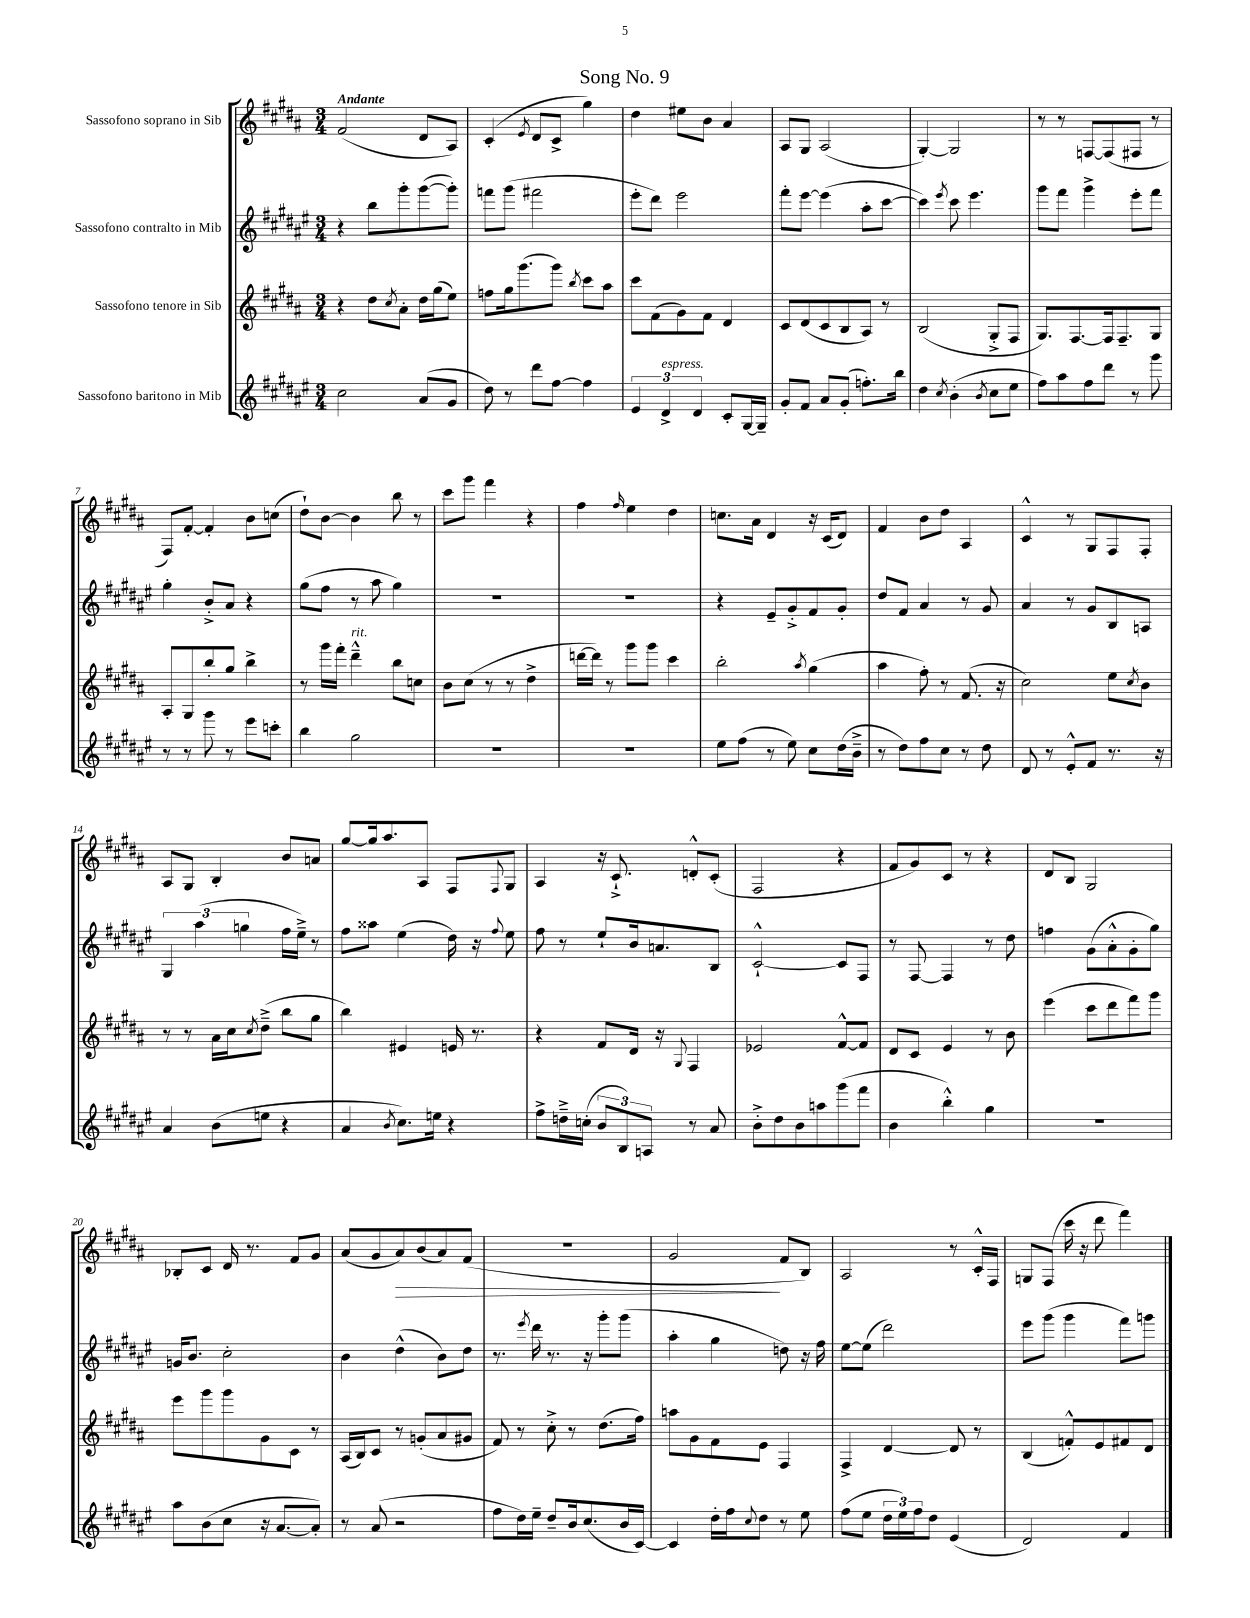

**kern	**kern	**kern	**kern	**dynam
*part4	*part3	*part2	*part1	*part1
*staff4	*staff3	*staff2	*staff1	*staff1
*I"Sassofono baritono in Mib	*I"Sassofono tenore in Sib	*I"Sassofono contralto in Mib	*I"Sassofono soprano in Sib	*
*clefG2	*clefG2	*clefG2	*clefG2	*
*k[f#c#g#d#a#e#]	*k[f#c#g#d#a#]	*k[f#c#g#d#a#e#]	*k[f#c#g#d#a#]	*
*M3/4	*M3/4	*M3/4	*M3/4	*
=1	=1	=1	=1	=1
!	!	!	!LO:TX:a:B:t=Andante	!
2cc#\	4r	4r	(2f#/	.
.	8dd#\L	8bb\L	.	.
.	8qcc#/	.	.	.
.	8a#'\J	8ggg#'\	.	.
(8a#/L	16dd#\LL	([8ggg#\	8d#/L	.
.	(16gg#\J	.	.	.
8g#/J	8ee\J)	8ggg#'\J])	8A#/J)	.
=2	=2	=2	=2	=2
8dd#\)	8ffn\L	8fffn\L	(4c#'/	.
8r	16gg#\k	(8ggg#\J	.	.
.	(8.ggg#\	.	.	.
.	.	.	8qe/	.
8ddd#\L	.	2fff#X\	8d#/L	.
[8ff#\J	8ggg#\J)	.	8c#^/J	.
.	8qbb/	.	.	.
4ff#\]	8ccc#\L	.	4gg#\)	.
.	8aa#\J	.	.	.
=3	=3	=3	=3	=3
6e#/	8ccc#\L	8eee#'\L	4dd#\	.
.	(8f#\	8ddd#\J)	.	.
!LO:TX:a:i:t=espress.	!	!	!	!
6d#^/	.	.	.	.
.	8g#\)	2eee#\	8ee#X\L	.
6d#/	.	.	.	.
.	8f#\J	.	8b\J	.
8c#'/L	4d#/	.	4a#/	.
[16G#/L	.	.	.	.
16G#~/JJ]	.	.	.	.
=4	=4	=4	=4	=4
8g#'/L	8c#/L	8fff#'\L	8A#/L	.
8f#/J	(8d#/	[8eee#\J	8G#/J	.
8a#/L	8c#/	(4eee#\]	(2A#/	.
(8g#'/J	8B/	.	.	.
8.ffn'\L)	8A#/J)	8aa#'\L	.	.
.	8r	[8ccc#\J	.	.
16bb\Jk	.	.	.	.
=5	=5	=5	=5	=5
4dd#\	(2B/	4ccc#\])	[4G#'/)	.
8qcc#/	.	8qeee#/	.	.
(4b'\	.	8ccc#\	2G#/]	.
.	.	4.eee#\	.	.
8qb/	.	.	.	.
8cc#\L	8G#'^/L	.	.	.
8ee#\J	8F#/J	.	.	.
=6	=6	=6	=6	=6
8ff#\L)	8.G#/L)	8ggg#\L	8r	.
8aa#\	.	8fff#\J	8r	.
.	[8.F#/	.	.	.
8ff#\	.	4ggg#^\	[8Fn/L	.
8ddd#\J	16F#/k]	.	(8F/]	.
.	8.F#~/	.	.	.
8r	.	8eee#'\L	8F#X/J	.
8ggg#\	8G#/J	8fff#\J	8r	.
!!LO:LB:g=z
=7	=7	=7	=7	=7
8r	8A#'/L	4gg#'\	8F#/L)	.
8r	8G#/	.	[8f#'/J	.
8ggg#\	8bb'/	8b'^/L	4f#'/]	.
8r	8gg#/J	8a#/J	.	.
8eee#\L	4bb^\	4r	8b\L	.
8cccn'\J	.	.	(8ccn\J	.
=8	=8	=8	=8	=8
4bb\	8r	(8gg#\L	8dd#`\L)	.
.	16ggg#\LL	8ff#\J	[8b\J	.
.	16fff#'\JJ	.	.	.
!	!LO:TX:a:i:t=rit.	!	!	!
2gg#\	4ddd#~^^\	8r	4b\]	.
.	.	8aa#\	.	.
.	8bb\L	4gg#\)	8bb\	.
.	8ccn\J	.	8r	.
=9	=9	=9	=9	=9
2.r	8b\L	2.r	8ccc#\L	.
.	(8cc#\J	.	8ggg#\J	.
.	8r	.	4fff#\	.
.	8r	.	.	.
.	4dd#^\	.	4r	.
=10	=10	=10	=10	=10
2.r	[16dddn\LL	2.r	4ff#\	.
.	16ddd\JJ])	.	.	.
.	8r	.	.	.
.	.	.	16qqff#/	.
.	8ggg#\L	.	4ee\	.
.	8ggg#\J	.	.	.
.	4ccc#\	.	4dd#\	.
=11	=11	=11	=11	=11
8ee#\L	2bb'\	4r	8.ccn\L	.
(8ff#\J	.	.	.	.
.	.	.	16a#\Jk	.
8r	.	8e#~/L	4d#/	.
8ee#\)	.	8g#'^/	.	.
.	8qaa#/	.	.	.
8cc#\L	(4gg#\	8f#/	16r	.
.	.	.	(16c#/KL	.
(16dd#\L	.	8g#'/J	8d#/J)	.
16b~^\JJ	.	.	.	.
=12	=12	=12	=12	=12
8r	4aa#\	8dd#/L	4f#/	.
8dd#\L)	.	8f#/J	.	.
8ff#\	8ff#'\)	4a#/	8b\L	.
8cc#\J	8r	.	8dd#\J	.
8r	(8.f#/	8r	4A#/	.
8dd#\	.	8g#/	.	.
.	16r	.	.	.
=13	=13	=13	=13	=13
8d#/	2cc#\)	4a#/	4c#^^/	.
8r	.	.	.	.
8e#'^^/L	.	8r	8r	.
8f#/J	.	8g#/L	8G#/L	.
8.r	8ee\L	8B/	8F#/	.
.	8qcc#/	.	.	.
.	8b\J	8An/J	8F#'/J	.
16r	.	.	.	.
!!LO:LB:g=z
=14	=14	=14	=14	=14
4a#/	8r	6G#/	8A#/L	.
.	8r	.	8G#/J	.
.	.	(6aa#\	.	.
(8b\L	16a#\LL	.	4B'/	.
.	16cc#\J	.	.	.
.	.	6ggn\	.	.
.	8qcc#/	.	.	.
8een\J	(8dd#~^\J	.	.	.
4r	8bb\L	16ff#\LL	8b/L	.
.	.	16ee#~^\JJ)	.	.
.	8gg#\J	8r	8an/J	.
=15	=15	=15	=15	=15
4a#/	4bb\)	8ff#\L	[8gg#/L	.
.	.	8aa##X\J	16gg#/k]	.
.	.	.	8.aa#/	.
8qb/	.	.	.	.
8.cc#\L)	4e#X/	(4ee#\	.	.
.	.	.	8A#/J	.
16een\Jk	.	.	.	.
4r	16en/	16dd#\)	8F#/L	.
.	8.r	16r	.	.
.	.	8qqff#/	8qqF#/	.
.	.	8ee#\	8G#/J	.
=16	=16	=16	=16	=16
8ff#^\L	4r	8ff#\	4A#/	.
16ddn~^\L	.	8r	.	.
(16ccn'\JJ	.	.	.	.
12b/L	8f#/L	8ee#`/L	16r	.
.	.	.	8.c#`^/	.
12B/)	.	.	.	.
.	16d#/Jk	16b/k	.	.
12An/J	.	.	.	.
.	16r	8.an/	.	.
.	8qqG#/	.	.	.
8r	4F#/	.	8dn'^^/L	.
8a#/	.	8B/J	(8c#'/J	.
=17	=17	=17	=17	=17
8b'^\L	2e-X/	[2c#`^^/	2F#/	.
8dd#\	.	.	.	.
8b\	.	.	.	.
8aan\	.	.	.	.
(8ggg#\	[8f#^^/L	8c#/L]	4r	.
8fff#\J	8f#/J]	8F#/J	.	.
=18	=18	=18	=18	=18
4b\	8d#/L	8r	8f#/L	.
.	8c#/J	[8F#/	8g#/)	.
4bb'^^\)	4e/	4F#/]	8c#/J	.
.	.	.	8r	.
4gg#\	8r	8r	4r	.
.	8b\	8dd#\	.	.
=19	=19	=19	=19	=19
2.r	(4eee\	4ffn\	8d#/L	.
.	.	.	8B/J	.
.	8ccc#\L	(8g#\L	2G#/	.
.	8ddd#\	8a#'^^\	.	.
.	8fff#\)	8g#'\	.	.
.	8ggg#\J	8gg#\J)	.	.
!!LO:LB:g=z
=20	=20	=20	=20	=20
8aa#\L	8eee\L	16gn/KL	8B-X'/L	.
.	.	8.b/J	.	.
(8b\	8ggg#\	.	8c#/J	.
8cc#\J	8ggg#\	2cc#'\	16d#/	.
.	.	.	8.r	.
16r	8g#\	.	.	.
[8.a#/L	.	.	.	.
.	8c#\J	.	8f#/L	.
8a#'/J])	8r	.	8g#/J	.
=21	=21	=21	=21	=21
8r	(16A#/LL	4b\	(8a#/L	.
.	16B/J)	.	.	.
(8a#/	8c#/J	.	8g#/	.
!	!	!	!	!LO:HP:b
2r	8r	(4dd#^^\	8a#/)	>
.	(8gn'/L	.	(8b/	.
.	8a#/	8b\L)	8a#/)	.
.	8g#X/J	8dd#\J	(8f#/J	.
=22	=22	=22	=22	=22
8ff#\L	8f#/)	8.r	2.r	.
16dd#\L)	8r	.	.	.
.	.	8qeee#/	.	.
16ee#~\JJ	.	16ddd#\	.	.
8dd#~/L	8cc#'^\	8.r	.	.
16b/k	8r	.	.	.
(8.cc#/	.	16r	.	.
.	(8.dd#\L	8ggg#'\L	.	.
16b/L	.	(8ggg#\J	.	.
[16c#/JJ)	16ff#\Jk)	.	.	.
=23	=23	=23	=23	=23
4c#/]	8aan\L	4aa#'\	2g#/	.
.	8g#\	.	.	.
16dd#'\LL	8f#\	4gg#\	.	.
16ff#\J	.	.	.	.
8qqcc#/	.	.	.	.
8dd#\J	8e\J	.	.	.
8r	4F#/	8ddn\)	8f#/L	]
8ee#\	.	16r	8B/J)	.
.	.	16ff#\	.	.
=24	=24	=24	=24	=24
(8ff#\L	4F#^/	[8ee#\L	2A#/	.
8ee#\J	.	(8ee#\J]	.	.
24dd#\LL	[4d#/	2ddd#\)	.	.
24ee#\)	.	.	.	.
24ff#\J	.	.	.	.
8dd#\J	.	.	.	.
(4e#/	8d#/]	.	8r	.
.	8r	.	16c#'^^/LL	.
.	.	.	16F#/JJ	.
=25	=25	=25	=25	=25
2d#/)	(4B/	8eee#\L	8Gn/L	.
.	.	(8ggg#\J	(8F#/J	.
.	8fn'^^/L)	4ggg#\	16ccc#\	.
.	.	.	16r	.
.	8e/	.	8ddd#\	.
4f#/	8f#X/	8fff#\L)	4fff#\)	.
.	8d#/J	8gggn\J	.	.
==	==	==	==	==
*-	*-	*-	*-	*-
